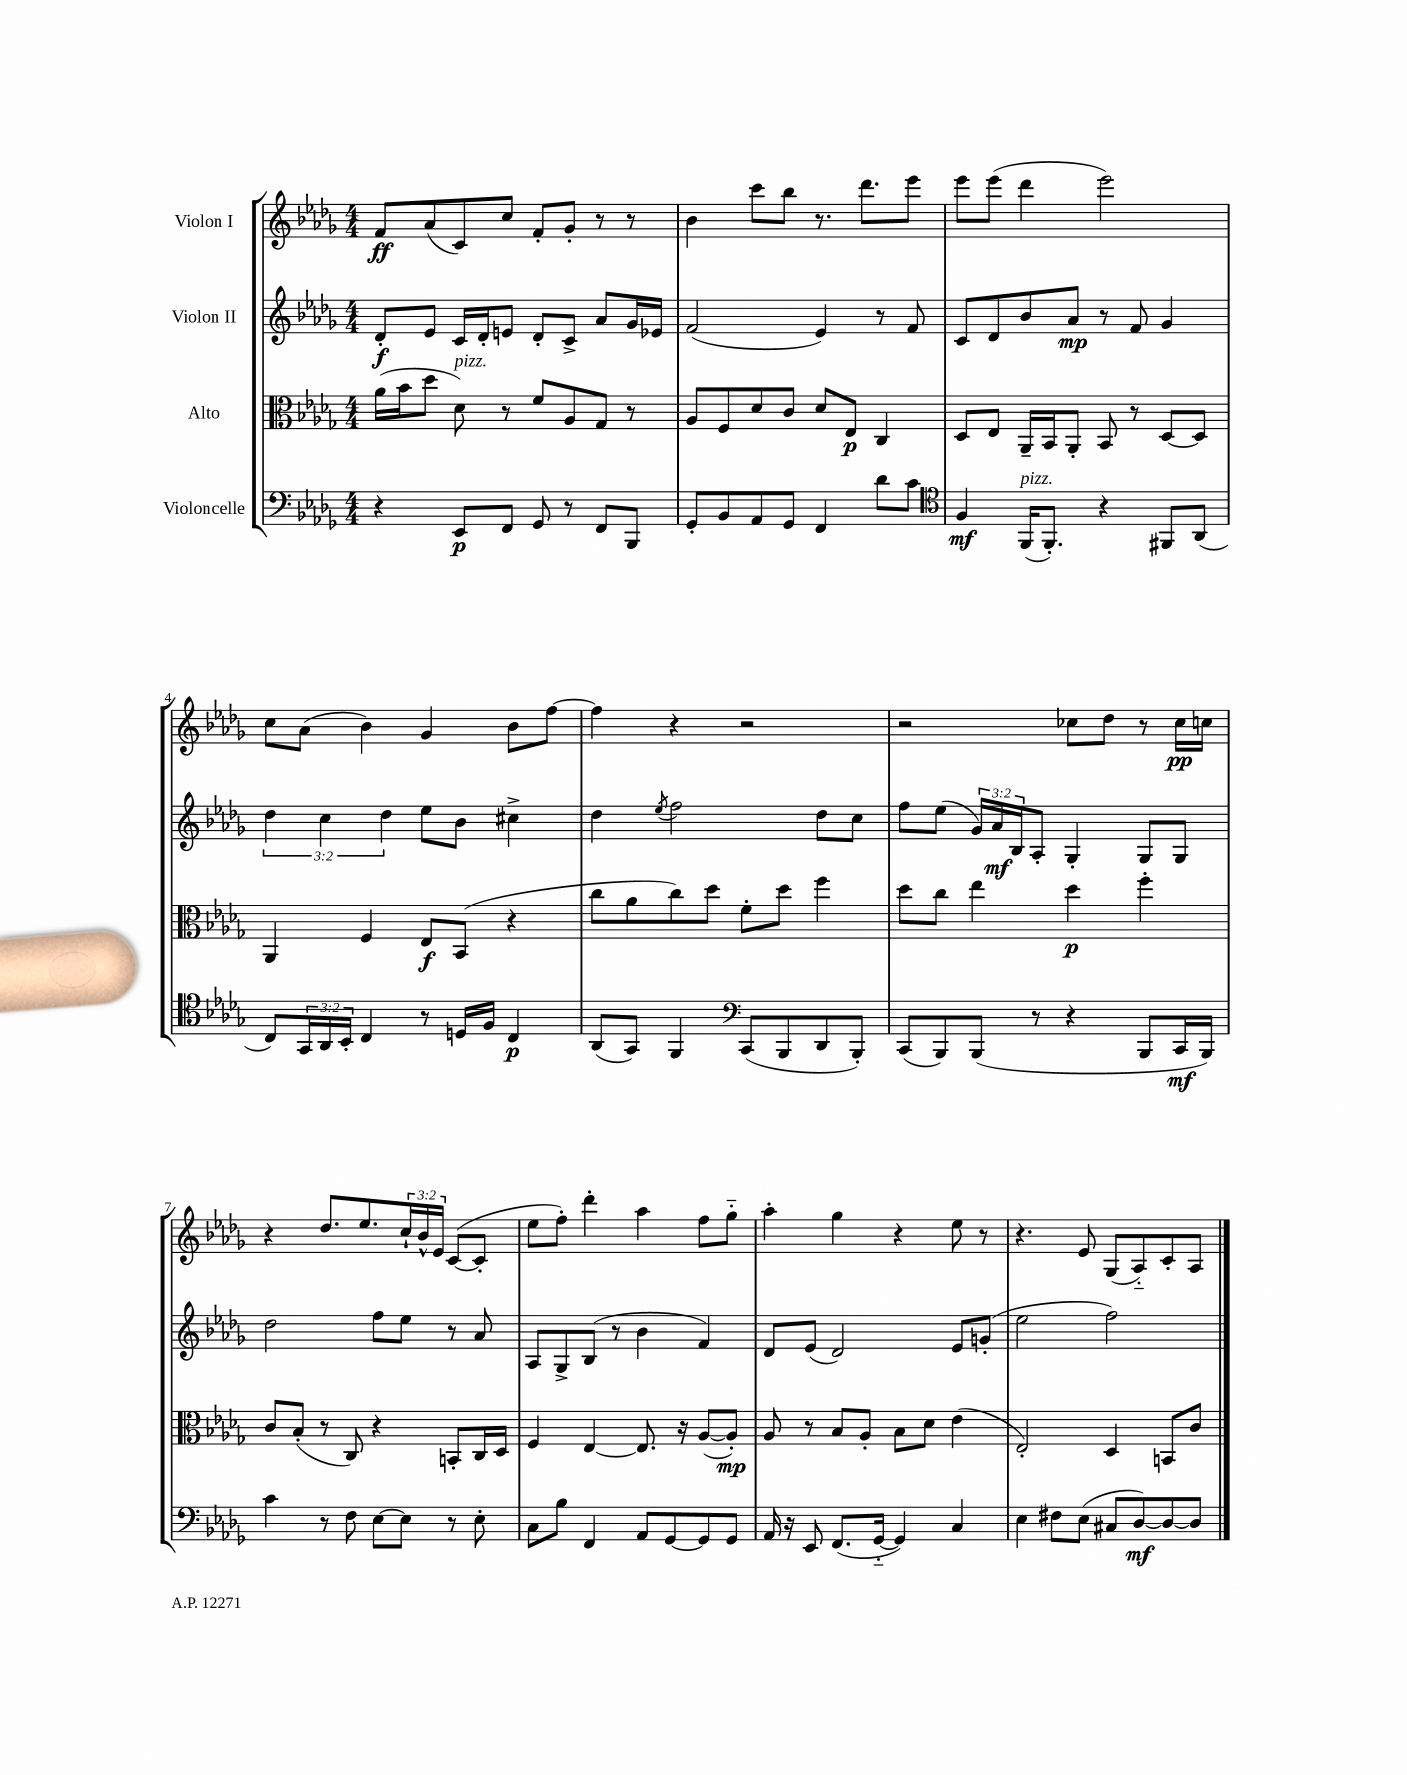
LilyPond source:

<<
\new StaffGroup <<
\new Staff = "s0" \with { instrumentName = "Violon I" } {
    \clef treble \key des \major \numericTimeSignature \time 4/4 \override Staff.TupletNumber.text = #tuplet-number::calc-fraction-text
    f'8\ff aes'8( c'8) c''8 f'8-. ges'8-. r8 r8 |
    bes'4 c'''8 bes''8 r8. des'''8. ees'''8 |
    ees'''8 ees'''8( des'''4 ees'''2) |
    c''8 aes'8( bes'4) ges'4 bes'8 f''8~ |
    f''4 r4 r2 |
    r2 ces''8 des''8 r8 ces''16\pp c''16 |
    r4 des''8. ees''8. \tuplet 3/2 { c''16-! bes'16-^ ees'16 } c'8~( c'8-. |
    ees''8 f''8-.) des'''4-. aes''4 f''8 ges''8-_ |
    aes''4-. ges''4 r4 ees''8 r8 |
    r4. ees'8 ges8( aes8-_) c'8-. aes8 \bar "|." |
}
\new Staff = "s1" \with { instrumentName = "Violon II" } {
    \clef treble \key des \major \numericTimeSignature \time 4/4 \override Staff.TupletNumber.text = #tuplet-number::calc-fraction-text
    des'8-.\f ees'8 c'16 des'16-. e'8 des'8-. c'8-> aes'8 ges'16 ees'16 |
    f'2( ees'4) r8 f'8 |
    c'8 des'8 bes'8 aes'8\mp r8 f'8 ges'4 |
    \tuplet 3/2 { des''4 c''4 des''4 } ees''8 bes'8 cis''4-> |
    des''4 \acciaccatura { ees''8 } f''2 des''8 c''8 |
    f''8 ees''8( \tuplet 3/2 { ges'16) aes'16\mf bes16 } aes8-. ges4-. ges8 ges8 |
    des''2 f''8 ees''8 r8 aes'8 |
    aes8 ges8-> bes8( r8 bes'4 f'4) |
    des'8 ees'8( des'2) ees'8 g'8-.( |
    ees''2 f''2) \bar "|." |
}
\new Staff = "s2" \with { instrumentName = "Alto" } {
    \clef alto \key des \major \numericTimeSignature \time 4/4
    aes'16( bes'16 des''8 des'8^\markup { \italic "pizz." }) r8 f'8 aes8 ges8 r8 |
    aes8 f8 des'8 c'8 des'8 ees8\p c4 |
    des8 ees8 aes,16-- bes,16 aes,8-. bes,8 r8 des8~ des8 |
    aes,4 f4 ees8\f bes,8( r4 |
    c''8 aes'8 c''8) des''8 f'8-. des''8 f''4 |
    des''8 c''8 ees''4 des''4\p f''4-. |
    c'8 bes8-.( r8 c8) r4 b,8-. c16 des16 |
    f4 ees4~ ees8. r16 aes8~( aes8-.\mp) |
    aes8 r8 bes8 aes8-. bes8 des'8 ees'4( |
    ees2-.) des4 b,8 c'8 \bar "|." |
}
\new Staff = "s3" \with { instrumentName = "Violoncelle" } {
    \clef bass \key des \major \numericTimeSignature \time 4/4 \override Staff.TupletNumber.text = #tuplet-number::calc-fraction-text
    r4 ees,8\p f,8 ges,8 r8 f,8 bes,,8 |
    ges,8-. bes,8 aes,8 ges,8 f,4 des'8 c'8 |
    \clef tenor f4\mf f,16^\markup { \italic "pizz." }( f,8.-.) r4 fis,8 aes,8( |
    c8) \tuplet 3/2 { ges,16 aes,16 bes,16-. } c4 r8 d16 f16 c4\p |
    aes,8( ges,8) f,4 \clef bass c,8( bes,,8 des,8 bes,,8-.) |
    c,8( bes,,8) bes,,8( r8 r4 bes,,8 c,16\mf bes,,16) |
    c'4 r8 f8 ees8~ ees8 r8 ees8-. |
    c8 bes8 f,4 aes,8 ges,8~ ges,8 ges,8 |
    aes,16 r16 ees,8 f,8.( ges,16~-_ ges,4) c4 |
    ees4 fis8 ees8( cis8 des8~\mf) des8~ des8 \bar "|." |
}
>>
>>
